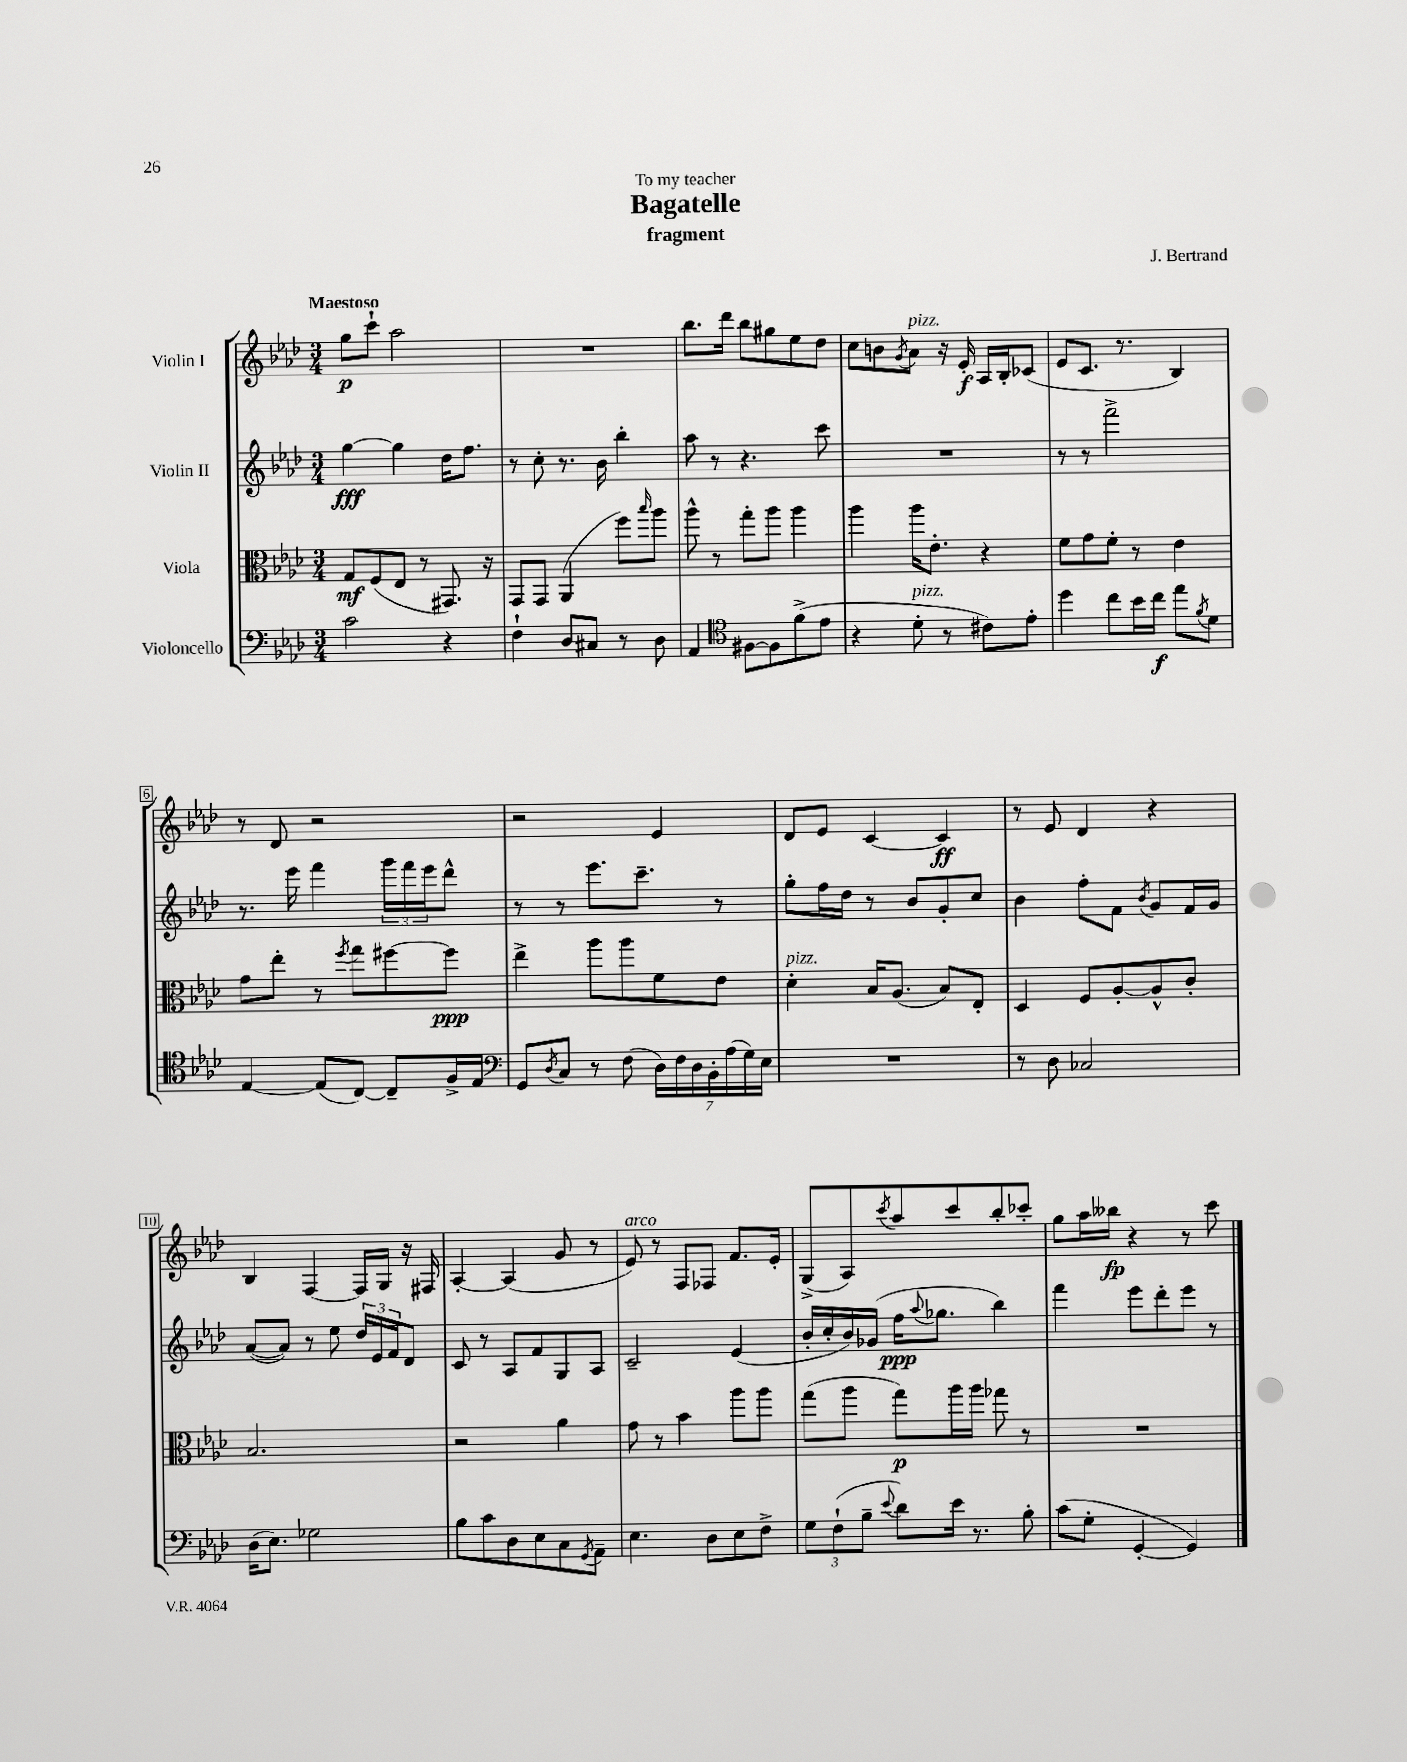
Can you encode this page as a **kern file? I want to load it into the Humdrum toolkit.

**kern	**kern	**kern	**kern
*staff4	*staff3	*staff2	*staff1
*clefF4	*clefC3	*clefG2	*clefG2
*k[b-e-a-d-]	*k[b-e-a-d-]	*k[b-e-a-d-]	*k[b-e-a-d-]
*M3/4	*M3/4	*M3/4	*M3/4
2c\	8G/L	[4gg\	8gg\L
.	(8F/	.	8ccc`\J
.	8E-/J	4gg\]	2aa-\
.	8r	.	.
4r	8.GG#/)	16dd-\LK	.
.	.	8.ff\J	.
.	16r	.	.
=	=	=	=
4F`\	8GG/L	8r	2.r
.	8GG/J	8cc'\	.
8D-/L	(4AA-/	8.r	.
8C#/J	.	.	.
.	.	16b-\	.
8r	8ff\L)	4bb-'\	.
.	16qqbb-/	.	.
8D-\	8aa-\J	.	.
=	=	=	=
4AA-/	8aa-^^\	8aa-\	8.bb-\L
.	8r	8r	.
.	.	.	16ddd-\Jk
*clefC4	*	*	*
[8F#\L	8gg'\L	4.r	8bb-\L
8F#\]	8aa-\J	.	8gg#\
(8f^\	4aa-\	.	8ee-\
8e-\J	.	8ccc\	8dd-\J
=	=	=	=
4r	4aa-\	2.r	8cc\L
.	.	.	8b\
.	.	.	8qg/
8d-'\	16aa-\LK	.	8a-\J
.	8.e-'\J	.	.
8r	.	.	16r
.	.	.	16e-'/
8c#\L)	4r	.	16A-/LL
.	.	.	16B-'/J
8e-'\J	.	.	(8c-/J
=	=	=	=
4dd-\	8f\L	8r	8e-/L
.	8g\	8r	8.c/J
8cc\L	8f'\J	2fff^\	.
.	.	.	8.r
16b-\L	8r	.	.
16cc\JJ	.	.	.
8ee-\L	4e-\	.	4B-/)
8qf/	.	.	.
8d-\J	.	.	.
=	=	=	=
[4E-/	8g\L	8.r	8r
.	8ee-'\J	.	8d-/
.	.	16eee-\	.
(8E-/]L	8r	4fff\	2r
.	8qff/	.	.
[8C/J)	8gg\L	.	.
8C~/]L	[8ff#\	24ggg\LL	.
.	.	24fff\	.
.	.	24eee-\J	.
16F^/L	8ff#\]J	8ddd-^^\J	.
16E-/JJ	.	.	.
=	=	=	=
*clefF4	*	*	*
8GG/L	4ee-^\	8r	2r
8qD-/	.	.	.
8C/J	.	8r	.
8r	8aa-\L	8.eee-\L	.
(8F\	8aa-\	.	.
.	.	8.ccc~\J	.
28D-\LL)	8f\	.	4e-/
28F\	.	.	.
28D-\	.	.	.
28BB-'\	.	.	.
.	8e-\J	8r	.
(28A-\	.	.	.
28G\)	.	.	.
28E-\JJ	.	.	.
=	=	=	=
2.r	4d-'\	8gg'\L	8d-/L
.	.	16ff\L	8e-/J
.	.	16dd-\JJ	.
.	16B-/LK	8r	[4c/
.	(8.A-/J	.	.
.	.	8b-/L	.
.	8B-/L)	8g'/	4c/]
.	8E-'/J	8cc/J	.
=	=	=	=
8r	4D-/	4b-\	8r
8D-\	.	.	8e-/
2C-/	8F/L	8ff'\L	4d-/
.	[8A-'/	8f\J	.
.	.	8qb-/	.
.	8A-^^/]	8g/L	4r
.	8c'/J	16f/L	.
.	.	16g/JJ	.
=	=	=	=
(16D-\LK	2.B-/	([8a-/L	4B-/
8.E-\J)	.	.	.
.	.	8a-/]J)	.
2G-\	.	8r	[4F/
.	.	8ee-\	.
.	.	24dd-/LL	16F/]LL
.	.	24e-/	.
.	.	.	16G/JJ
.	.	24f/J	.
.	.	8d-/J	16r
.	.	.	16F#/
=	=	=	=
8B-\L	2r	8c/	[4A-'/
8c\	.	8r	.
8D-\	.	8A-/L	(4A-/]
8E-\	.	8f/	.
8C\	4a-\	8G/	8g/
8qGG/	.	.	.
8AA-~\J	.	8A-/J	8r
=	=	=	=
4.E-\	8g\	2c~/	8e-/)
.	8r	.	8r
.	4b-\	.	8F/L
8D-\L	.	.	8F-/J
8E-\	8aa-\L	(4e-/	8.f/L
8F^\J	8aa-\J	.	.
.	.	.	16e-'/Jk
=	=	=	=
12G\L	(8gg\L	16b-'/LL	(8G^/L
.	.	16cc'/	.
(12F`\	.	.	.
.	8aa-\J	16b-/)	8A-/)
12B-~\J	.	.	.
.	.	(16g-/JJ	.
8qqe-/	.	.	8qccc/
8d-\L)	8gg\L)	16ff\LK	8aa-/
.	.	8qqaa-/	.
.	.	8.gg-\J	.
16e-\Jk	16aa-\L	.	8ccc/
8.r	16aa-\JJ	.	.
.	8gg-\	4bb-\)	8bb-'/
8B-'\	8r	.	8ccc-'/J
=	=	=	=
(8c\L	2.r	4fff\	8gg\L
8G'\J	.	.	16aa-\L
.	.	.	16bb--\JJ
[4GG'/	.	8eee-\L	4r
.	.	8ddd-'\	.
4GG/])	.	8eee-\J	8r
.	.	8r	8ccc\
==	==	==	==
*-	*-	*-	*-
